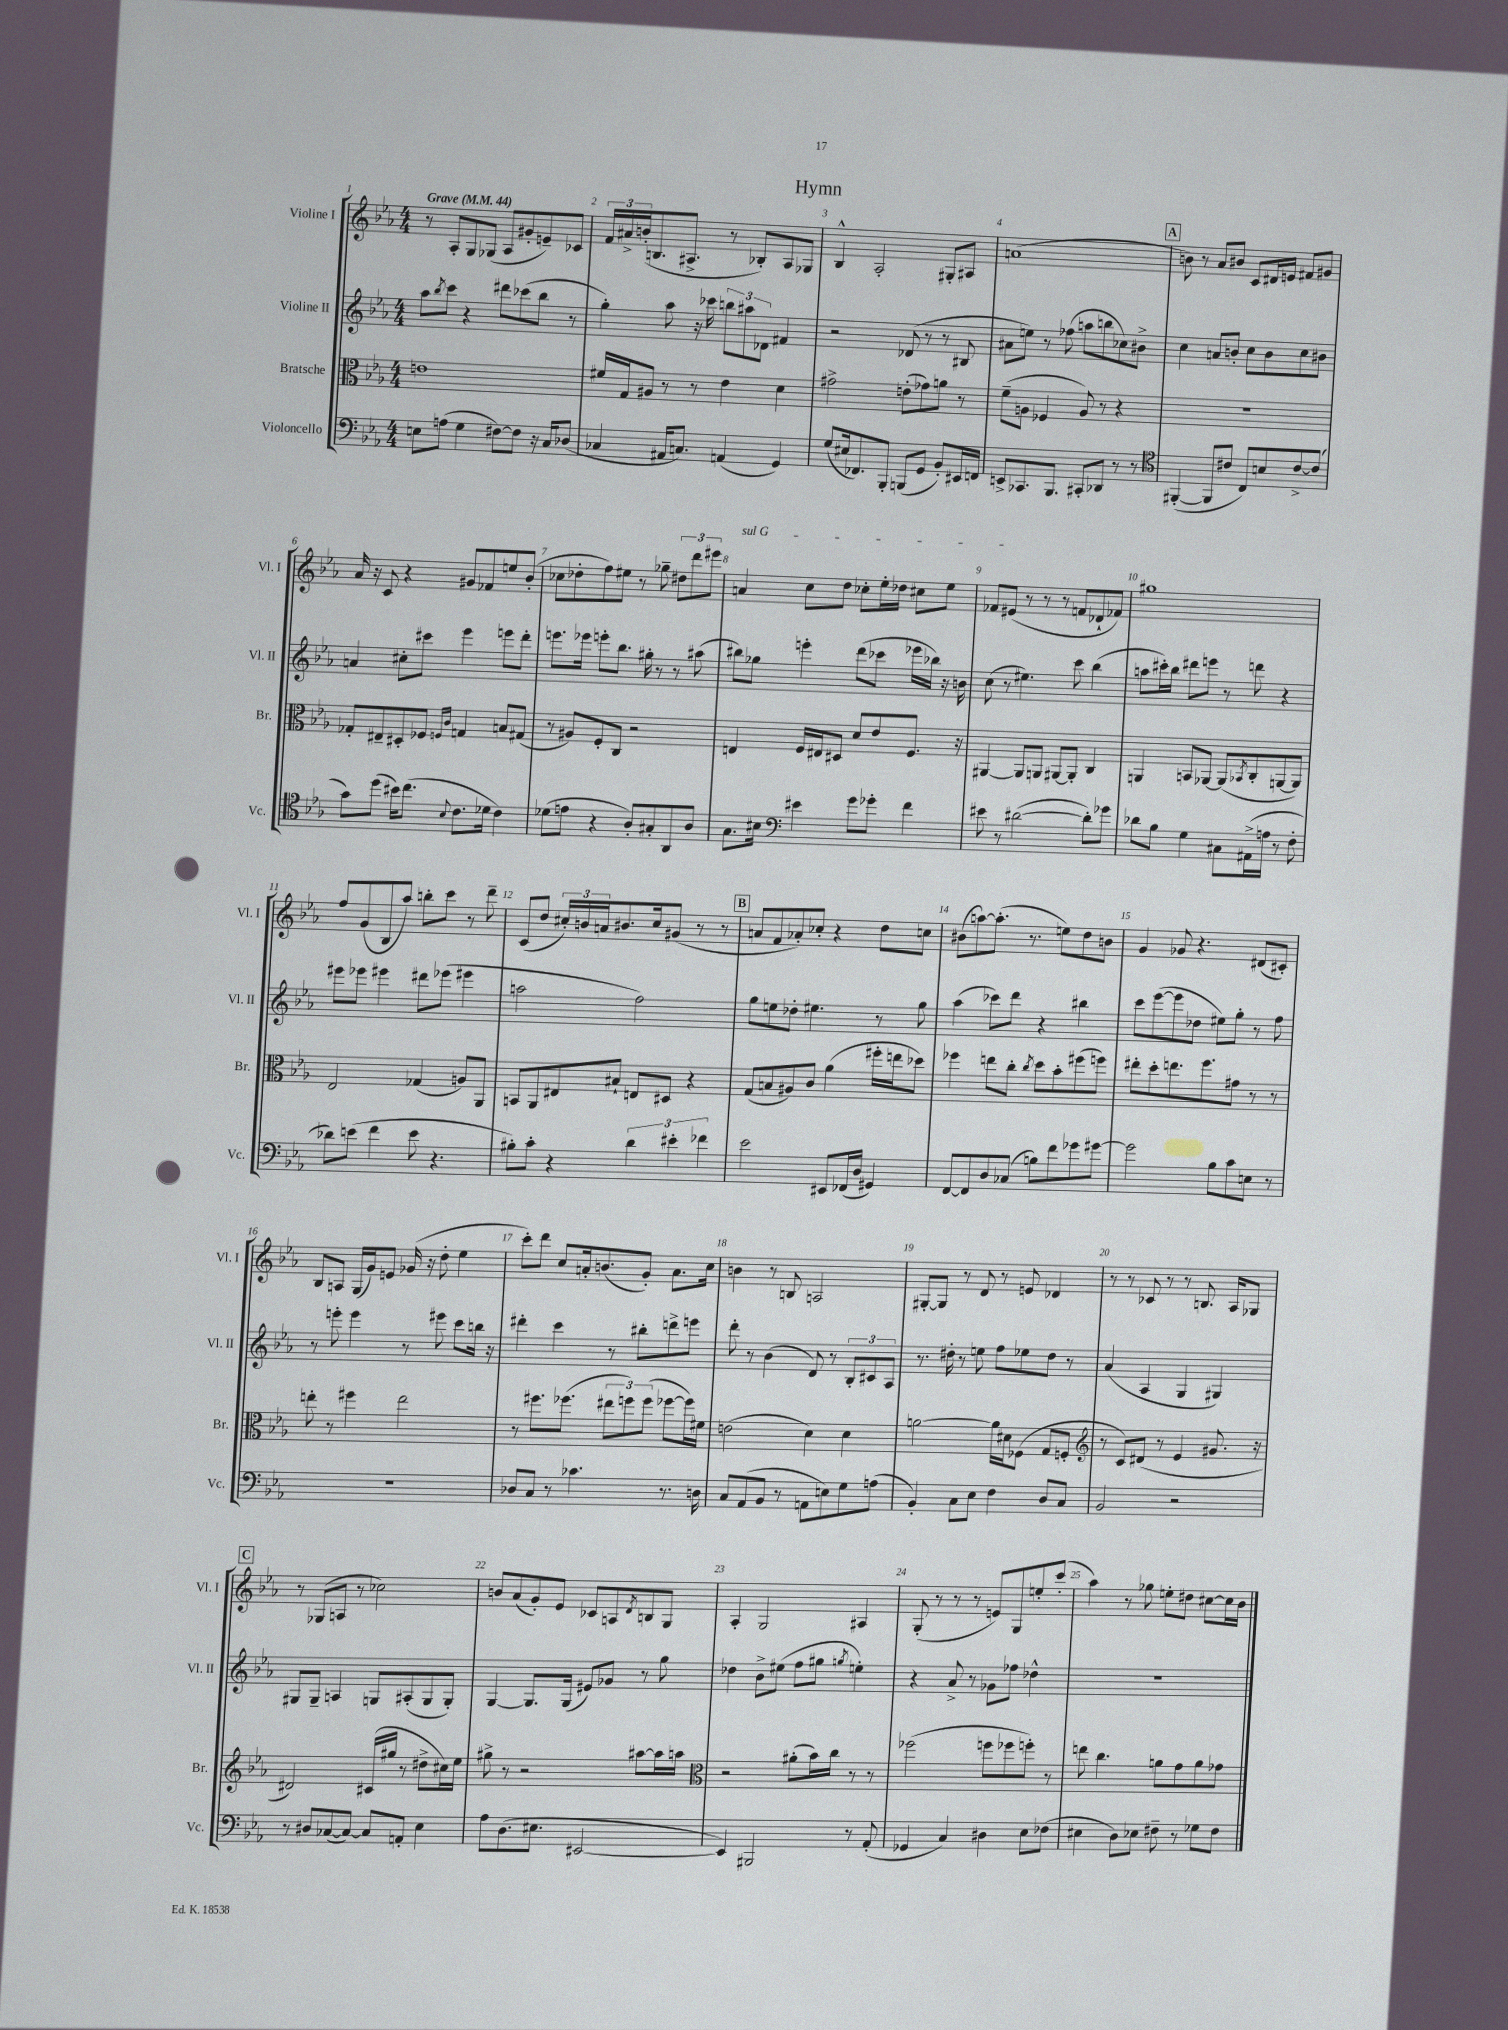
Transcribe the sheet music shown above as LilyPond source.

\header { title = "Hymn" }
<<
\new StaffGroup <<
\new Staff = "s0" \with { instrumentName = "Violine I" shortInstrumentName = "Vl. I" } {
    \clef treble \key ees \major \numericTimeSignature \time 4/4 \tempo "Grave" 4 = 44
    r8 aes8-. g8 ges8( aes8 gis'8-. e'8--) ces'8 |
    \tuplet 3/2 { f'16 ais'16-> b'16-.( } b8. ais8.-> r8 bes8-.) ais8 ges8 |
    bes4-^ aes2-. gis8-. ais8 |
    a'1( |
    \mark \markup { \box "A" } b'8) r8 aes'8 bis'8 c'8 dis'16 e'16 fis'8 gis'8 |
    aes'16 r16 c'8 r4 gis'8 fes'8 e''8 bes'8-.( |
    ces''8 des''8-. f''8) eis''8 r8 ges''8-- \tuplet 3/2 { dis''8 d'''8 eis'''8 } |
    \once \override TextSpanner.bound-details.left.text = \markup { \italic "sul G" } a'4\startTextSpan c''8 d''8 ces''8-. ees''16-. des''16 cis''8 ees''8 |
    fes'8 eis'8\stopTextSpan( r8 r8 r8 f'8 des'8-! fes'8) |
    gis''1 |
    f''8 g'8( bes8 aes''8) b''8-. c'''8 r8 d'''8-- |
    c'8( d''8 \tuplet 3/2 { cis''16-.) b'16 a'16 } bis'8. cis''16 gis'8( r8 r8 |
    \mark \markup { \box "B" } a'8 f'8 aes'8-.) ces''8-. r4 d''8 c''8 |
    bis'8( a''8~) a''8.-.( r8. e''8) d''8 b'8 |
    g'4 ges'8 r4. dis'8( cis'8-.) |
    bes8 a8 g16( g'16) e'8 ges'16( r16 d''8-. ees''4 |
    c'''8-.) d'''8 c''8 a'16-. b'8.( g'8-.) a'8. c''16 |
    b'4 r8 b8 a2 |
    gis8~-. gis8 r8 d'8 r8 e'8 des'4 |
    r8 r8 ces'8 r8 r8 b8. aes16 ges8 |
    \mark \markup { \box "C" } r8 ges8( a8 r8 ces''2) |
    b'8 aes'8( g'8-.) ees'8 ces'8 a8 \acciaccatura { d'8 } b8 g8 |
    aes4-. g2 ais4 |
    g8-.( r8 r8 r8 e'8) g8 e''8-. c'''8-.( |
    aes''4) r8 ges''8 e''8-. dis''8 cis''8~ cis''16 bes'16 \bar "|." |
}
\new Staff = "s1" \with { instrumentName = "Violine II" shortInstrumentName = "Vl. II" } {
    \clef treble \key ees \major \numericTimeSignature \time 4/4
    aes''8 \acciaccatura { bes''8 } c'''8 r4 dis'''8 ces'''8( bes''8 r8 |
    g''4-.) aes''8 r16 ces'''16 \tuplet 3/2 { b''8 ais''8 des'8 } fis'4 |
    r2 des'8( r8 r8 bis8 |
    ais'8 e''8) r8 fes''8( a''8 b''8 ces''8) bis'8-> |
    \mark \markup { \box "A" } c''4 a'8 b'8-. c''8 b'8 c''8 bis'8 |
    a'4 cis''8-. cis'''8 ees'''4 e'''8 d'''8-. |
    e'''8. ees'''16 e'''8-. bes''8. gis''16-. r8 r8 ais''8( |
    bis''8) ges''8 e'''4-. d'''8( ces'''8 ees'''16 bes''16) r16 b'16 |
    c''8( r8 eis''4.) c'''8 bes''4( |
    a''8 cis'''16-.) bes''16 dis'''8 e'''8 r8 d'''8 r4 |
    eis'''8 ees'''8 eis'''4 dis'''8 ees'''8( eis'''4 |
    a''2 f''2) |
    \mark \markup { \box "B" } g''8 e''8 des''8-. eis''4. r8 g''8 |
    aes''4( ces'''8) d'''8 r4 bis''4 |
    c'''8 ees'''8~( ees'''8 des''8 eis''8) g''8-. r8 f''8 |
    r8 e'''8-. e'''4 r8 eis'''8 c'''8 b''16 r16 |
    dis'''4-. c'''4 r8 bis''8-. d'''8-> e'''8 |
    d'''8-. r8 bes'4( d'8) r8 \tuplet 3/2 { bes8-. cis'8 aes8 } |
    r8. dis''16-. r8 e''8 f''8 ees''8 dis''8 r8 |
    aes'4( aes4 g4 gis4) |
    \mark \markup { \box "C" } gis8 gis8-- a4 g8 ais8-.( g8 g8-.) |
    g4~ g8. g16( eis'8) ges'8 r8 g''8 |
    des''4 bes'8-> eis''8( f''8 gis''8 \acciaccatura { g''8 } e''4-.) |
    r4 aes'8-> r8 ges'8 fes''8 des''4-^ |
    r1 \bar "|." |
}
\new Staff = "s2" \with { instrumentName = "Bratsche" shortInstrumentName = "Br." } {
    \clef alto \key ees \major \numericTimeSignature \time 4/4
    e'1 |
    fis'16 g16 ais8 r8 r8 ees'4 d'4 |
    gis'2-> e'8-.( ges'8) a'8 r8 |
    f'8--( a8 fes4 a8) r8 r4 |
    \mark \markup { \box "A" } r1 |
    ges8-. eis8-- dis8-. fes8 \grace { f16 c'16 } g4 b8 gis8( |
    r8 ais8) f8-. c8 r2 |
    e4 f16 eis16 dis8 d'8 ees'8 f8. r16 |
    ais,4~ ais,8 a,8 ais,8~ ais,8-. c4 |
    a,4 b,8 aes,8~ aes,8( \acciaccatura { bes,8 } c8-. a,8~ a,8) |
    ees2 ges4( a8) aes,8 |
    b,8 aes,8 eis8 bis8-! e8 dis8 r4 |
    \mark \markup { \box "B" } g8( b8 ais8) c'8 aes'4( fis''16-. e''16 des''8) |
    fes''4 e''8 c''8-. \acciaccatura { c''8 } d''8 bes'8-. fis''8( f''8) |
    eis''8-. d''8-. e''8. f''8. gis'8 r8 r8 |
    e''8-. r8 fis''4 e''2 |
    r8 fis''8. fes''8.( \tuplet 3/2 { eis''8 f''8) f''8( } fes''8~ fes''16) fis'16 |
    e'2( d'4) d'4 |
    a'2~ a'16 dis'16 fes8( g8 f8-. |
    \clef treble r8 c'8) dis'8( r8 ees'4 gis'8. r16 |
    \mark \markup { \box "C" } dis'2) cis'16( gis''16 r8 dis''8-> cis''16) ees''16 |
    gis''8-> r8 r2 ais''8~ ais''16 a''16 |
    \clef alto r2 ais'8-.( bes'16) c''16 r8 r8 |
    fes''2( f''8 fes''8 f''8-.) r8 |
    e''8 c''4. a'8 g'8 a'8 ges'8 \bar "|." |
}
\new Staff = "s3" \with { instrumentName = "Violoncello" shortInstrumentName = "Vc." } {
    \clef bass \key ees \major \numericTimeSignature \time 4/4
    e8 a8( g4 fis8~) fis8 r16 c16 des8( |
    ces4 ais,16 c8.) a,4( g,4) |
    g8( eis16 fes,8.) bes,,8-. b,,8( g,8 bes,8-.) eis,16 f,16 |
    e,8-> ces,8. bes,,8. cis,8-. des,8 r8 r8 |
    \mark \markup { \box "A" } \clef tenor fis,4~-.( fis,8 cis'8 c8) b8 cis'8~-> cis'8( |
    g'8) d''8( bis'16) c''8.( \appoggiatura { bes8 } c'8. des'16 c'4) |
    des'8( e'8 r4 aes8-.) gis8-. aes,8 aes8 |
    g8. bis16 \clef bass eis'4 g'8 ges'8-. f'4 |
    eis'8 r8 dis'2~( dis'8-.) ges'8 |
    des'8 bes8 g4 cis8 ais,16->( a16 r8 f8-. |
    des'8) e'8( f'4 e'8 r4. |
    bis8-.) c'8-. r4 \tuplet 3/2 { d'4 eis'4-. fes'4 } |
    \mark \markup { \box "B" } ees'2 eis,8 fes,16( d16 gis,4) |
    f,8~ f,8 d8 ces8( b8) f'8 ges'8 gis'8~ |
    gis'2 bes8 c'8 e8 r8 |
    R1 |
    des8 c8 r8 ces'4. r8. d16 |
    c8 aes,8( bes,8 r8 a,8 e8) g8 a8( |
    bes,4-.) c8 ees8 f4 d8 c8 |
    bes,2 r2 |
    \mark \markup { \box "C" } r8 dis8 ces8~( ces8~) ces8 a,8-. ees4 |
    aes8 d8.( eis8. eis,2~ |
    eis,4) bis,,2 r8 aes,8-.( |
    ges,4 c4) dis4 ees8 fes8( |
    eis4 d8) ees8 fis8-- r8 ges8 fis8 \bar "|." |
}
>>
>>
\layout { \context { \Score \override BarNumber.break-visibility = ##(#f #t #t) barNumberVisibility = #all-bar-numbers-visible } }
